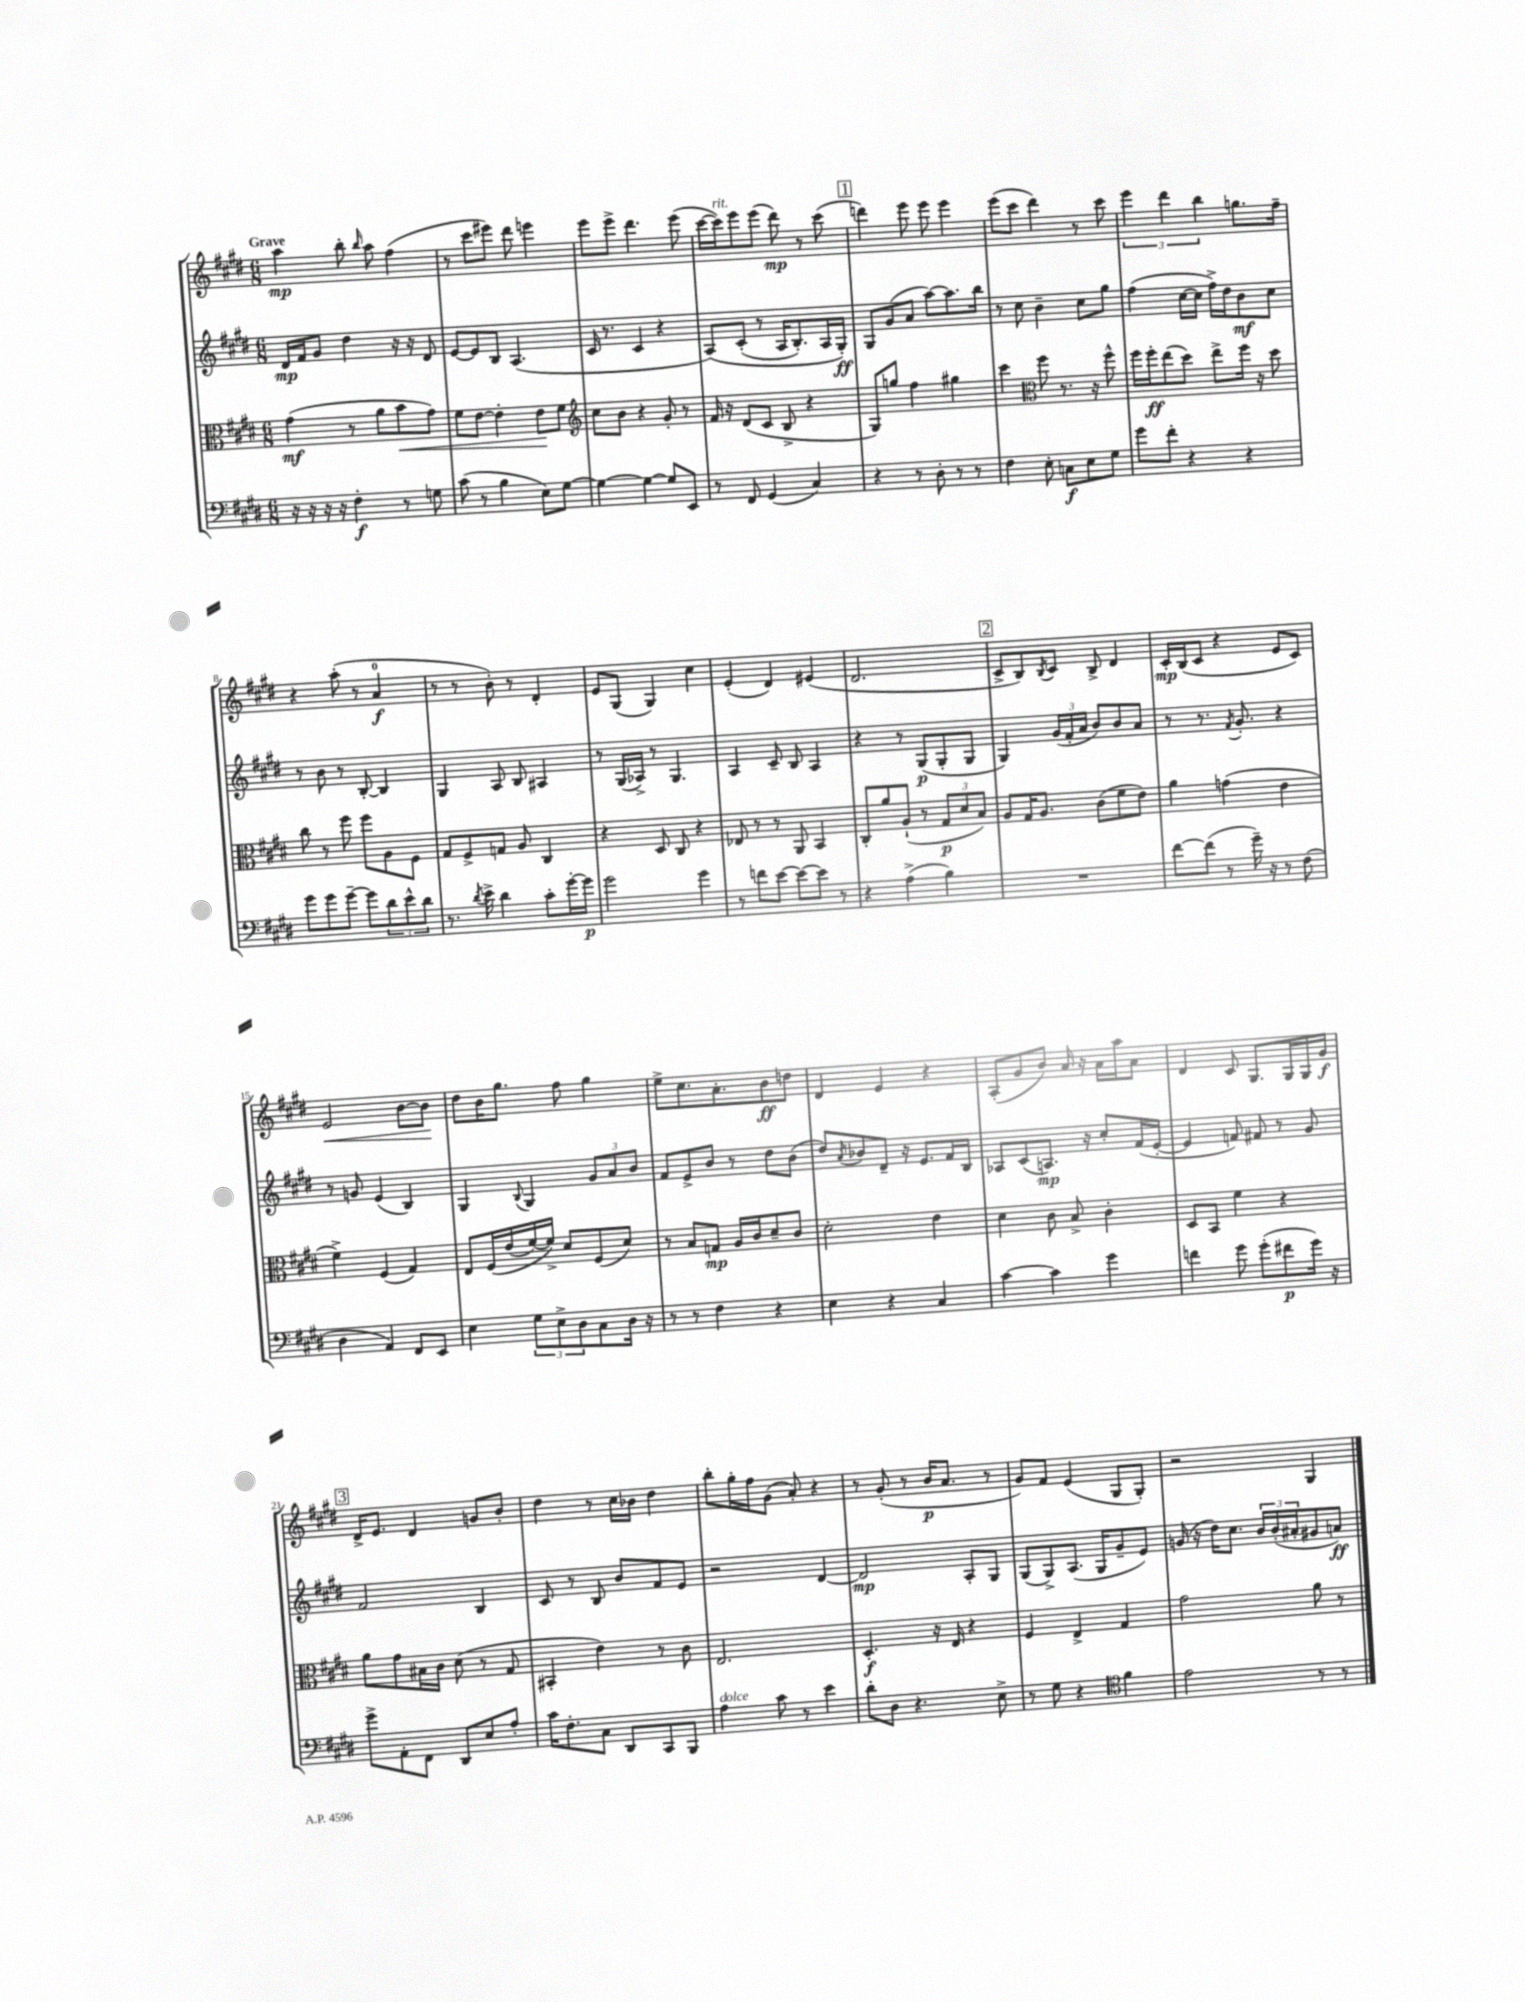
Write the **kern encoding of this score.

**kern	**kern	**kern	**kern
*staff4	*staff3	*staff2	*staff1
*clefF4	*clefC3	*clefG2	*clefG2
*k[f#c#g#d#]	*k[f#c#g#d#]	*k[f#c#g#d#]	*k[f#c#g#d#]
*M6/8	*M6/8	*M6/8	*M6/8
16r	(4g#	16d#	4aa
16r	.	16f#	.
16r	.	8g#	.
16r	.	.	.
4F#'	8r	4dd#	8bb'
.	.	.	16qqbb
.	8a	.	8aa
8r	8b	16r	(4ff#
.	.	16r	.
8G	8g#)	8d#	.
=	=	=	=
(8c#	8f#	[8e	8r
8r	[8e	8e]	8ccc#
4B	4e']	8B	8eee#)
.	.	(4.A	8ddd#
8E)	8e	.	4eee
[8G#	8f#	.	.
=	=	=	=
*	*clefG2	*	*
4G#_	8cc#	16c#	8eee
.	.	8.r	.
.	8b	.	8eee^
4G#_	4r	4c#	4.ddd#
8G#]	8g#'	4r	.
8EE	8r	.	(8eee
=	=	=	=
8r	16f#	&(8A)	[16ccc#
.	16r	.	16ccc#])
8FF#	(8d#	(8c#'	8eee
(4GG#	8c#	8r	(8eee
.	8B^	16A	8ddd#)
.	.	8.B')	.
4C#)	4r	.	8r
.	.	16A	(8ccc#
.	.	16G#'&)	.
=	=	=	=
4r	8G#)	8G#	4ddd)
.	8gg	(8g#	.
8r	4ff#	8a	8eee
8D#'	.	[8aa)	8eee
8r	4gg#	8.aa]	4eee
8r	.	.	.
.	.	16bb	.
=	=	=	=
4F#	4ccc#	8r	(8eee
.	.	8cc#	8ccc#
*	*clefC3	*	*
8E'	8ff#	4b~	4ddd#)
8C	8.r	.	.
8E	.	8cc#	8r
.	16r	.	.
8G#	8ff#^^	8gg#	8ccc#
=	=	=	=
8g#	16ff#	(4ff#	6eee
.	16ff#'	.	.
8f#'	(8ee	.	.
.	.	.	6ddd#
4r	8dd#)	[16cc#	.
.	.	16cc#]	.
.	.	.	6bb
.	8ee^	16ff#^)	.
.	.	16dd#	.
4r	16ff#	8b	8.gg
.	16r	.	.
.	8dd#	8cc#	.
.	.	.	16ff#~
=	=	=	=
8g#	8cc#	8r	4r
8g#	8r	8b	.
[8g#~	8ff#	8r	(8aa'
8g#]	8ff#	[8B'	8r
12d#	8A	4B]	4a
12e^^	.	.	.
.	8F#	.	.
12d#	.	.	.
=	=	=	=
8.r	8G#	4G#	8r
.	8F#^	.	8r
8qd#	.	.	.
16e^	.	.	.
4d#	8G	8A	8b')
.	8A	8B	8r
8c#'	4C#	4A#	4d#'
[16g#'	.	.	.
16g#]	.	.	.
=	=	=	=
2g#	4r	8r	8e
.	.	(16G#	(8G#
.	.	16A-^)	.
.	8D#	8r	4G#)
.	8C#	4.G#	.
4g#	4r	.	4cc#
=	=	=	=
8r	8E-	4A	(4e'
8f	8r	.	.
[8e	8r	8c#~	4d#)
8e_	8AA	8B	.
8e]	4BB	4A	(4e#
8r	.	.	.
=	=	=	=
4r	8C#'	4r	2.d#
.	8a	.	.
(4A^	(8A`	8r	.
.	8r	(8G#	.
4B)	12G#	8G#'	.
.	12d#	.	.
.	.	8G#	.
.	12B)	.	.
=	=	=	=
2.r	8A	4G#)	8c#^
.	16G#	.	8B)
.	8.A	.	.
.	.	.	8qB
.	.	(24g#	8c#
.	.	24f#'	.
.	.	24a	.
.	(8c#	8b)	8B^
.	8f#	8b	4d#
.	8e)	8a	.
=	=	=	=
[8f#	4a	8r	16c#'
.	.	.	(16B
(8f#]	.	8.r	8c#
8r	(4g	.	4r
.	.	8qf#	.
.	.	8.g#'	.
16g#~)	.	.	.
16r	.	.	.
8r	4e	4r	8e
(8F#	.	.	8c#)
=	=	=	=
4D#	4f#^)	8r	2e
.	.	8g	.
4AA)	(4F#	(4e	.
8FF#	4G#)	4B)	[8b
8EE	.	.	8b]
=	=	=	=
4E	8E	4G#	8dd#
.	&(16F#	.	16b
.	(16e	.	8.gg#
.	.	8qqB	.
12G#	[16f#)	4G#	.
.	16f#^]&)	.	.
12E^	.	.	.
.	8d#	.	8ff#
12D#	.	.	.
8C#	(8F#	12g#	4gg#
.	.	12a	.
16D#	8d#)	.	.
.	.	12b	.
16r	.	.	.
=	=	=	=
8r	8r	8f#	8ee^
8r	8B	8e^	8.cc#
4F#	8G	8b	.
.	.	.	8.a'
.	16A	8r	.
.	16c#	.	.
4r	8d#~	8dd#	8b
.	8c#	(8b	8dd
=	=	=	=
4E	2d#'	8dd#)	4d#
.	.	8qa	.
.	.	8b-	.
4r	.	8d#~	4e
.	.	16r	.
.	.	8.e	.
4C#	4e	.	4r
.	.	16f#	.
.	.	16B	.
=	=	=	=
[4c#	4d#	8A-	(8A'
.	.	(8c#	8g#
4c#]	8c#	8.A)	8b)
.	8B^	.	16a
.	.	16r	16r
4g#	4c#'	8cc#'	16a
.	.	.	16aa
.	.	(16f#	8a
.	.	[16e'	.
=	=	=	=
4f	8D#	4e]	4d#
.	8BB	.	.
8g#	4f#	8f)	8c#
(8g#'	.	8f#	8.G#
8f#	4r	8r	.
.	.	.	16G#
16g#)	.	8g#	16G#
16r	.	.	16g#
=	=	=	=
8g#^	8a	2f#	16d#^
.	.	.	8.e
8AA'	8g#	.	.
8FF#	16B#	.	4d#
.	16c#	.	.
8DD#	(8d#	.	.
8E	8r	4B	8g
8A'	8G#	.	8b'
=	=	=	=
16c#	4BB#'	8c#	4dd#
8.F#'	.	.	.
.	.	8r	.
8C#	4e)	8B	8r
8DD#	.	8b	16cc#
.	.	.	16b-
8CC#	8r	8f#	4dd#
8BBB	8c#	8e	.
=	=	=	=
4A	2.E	2r	8bb'
.	.	.	16gg#'
.	.	.	16ff#
8c#	.	.	(8g#
8r	.	.	8a')
4e	.	[4d#	4r
=	=	=	=
8d#'	4.D#'	2d#]	8r
8D#	.	.	(8g#'
4.r	.	.	8r
.	16r	.	16b
.	16E	.	8.a
.	4r	8A'	.
8E^	.	8G#	8r
=	=	=	=
8r	4F#	(8G#	8g#)
8G#	.	8G#^)	8f#
4r	4E^	(8.A	(4e
.	.	16G#	.
*clefC4	*	*	*
4f#	4G#	8g#~	8G#
.	.	8e)	8G#')
=	=	=	=
2e	2g#	(16g	2r
.	.	16r	.
.	.	16dd#)	.
.	.	8.cc#	.
.	.	24b	.
.	.	(24b'	.
.	.	24a#'	.
8r	8a	8g#	4G#
8r	8r	8a)	.
==	==	==	==
*-	*-	*-	*-
